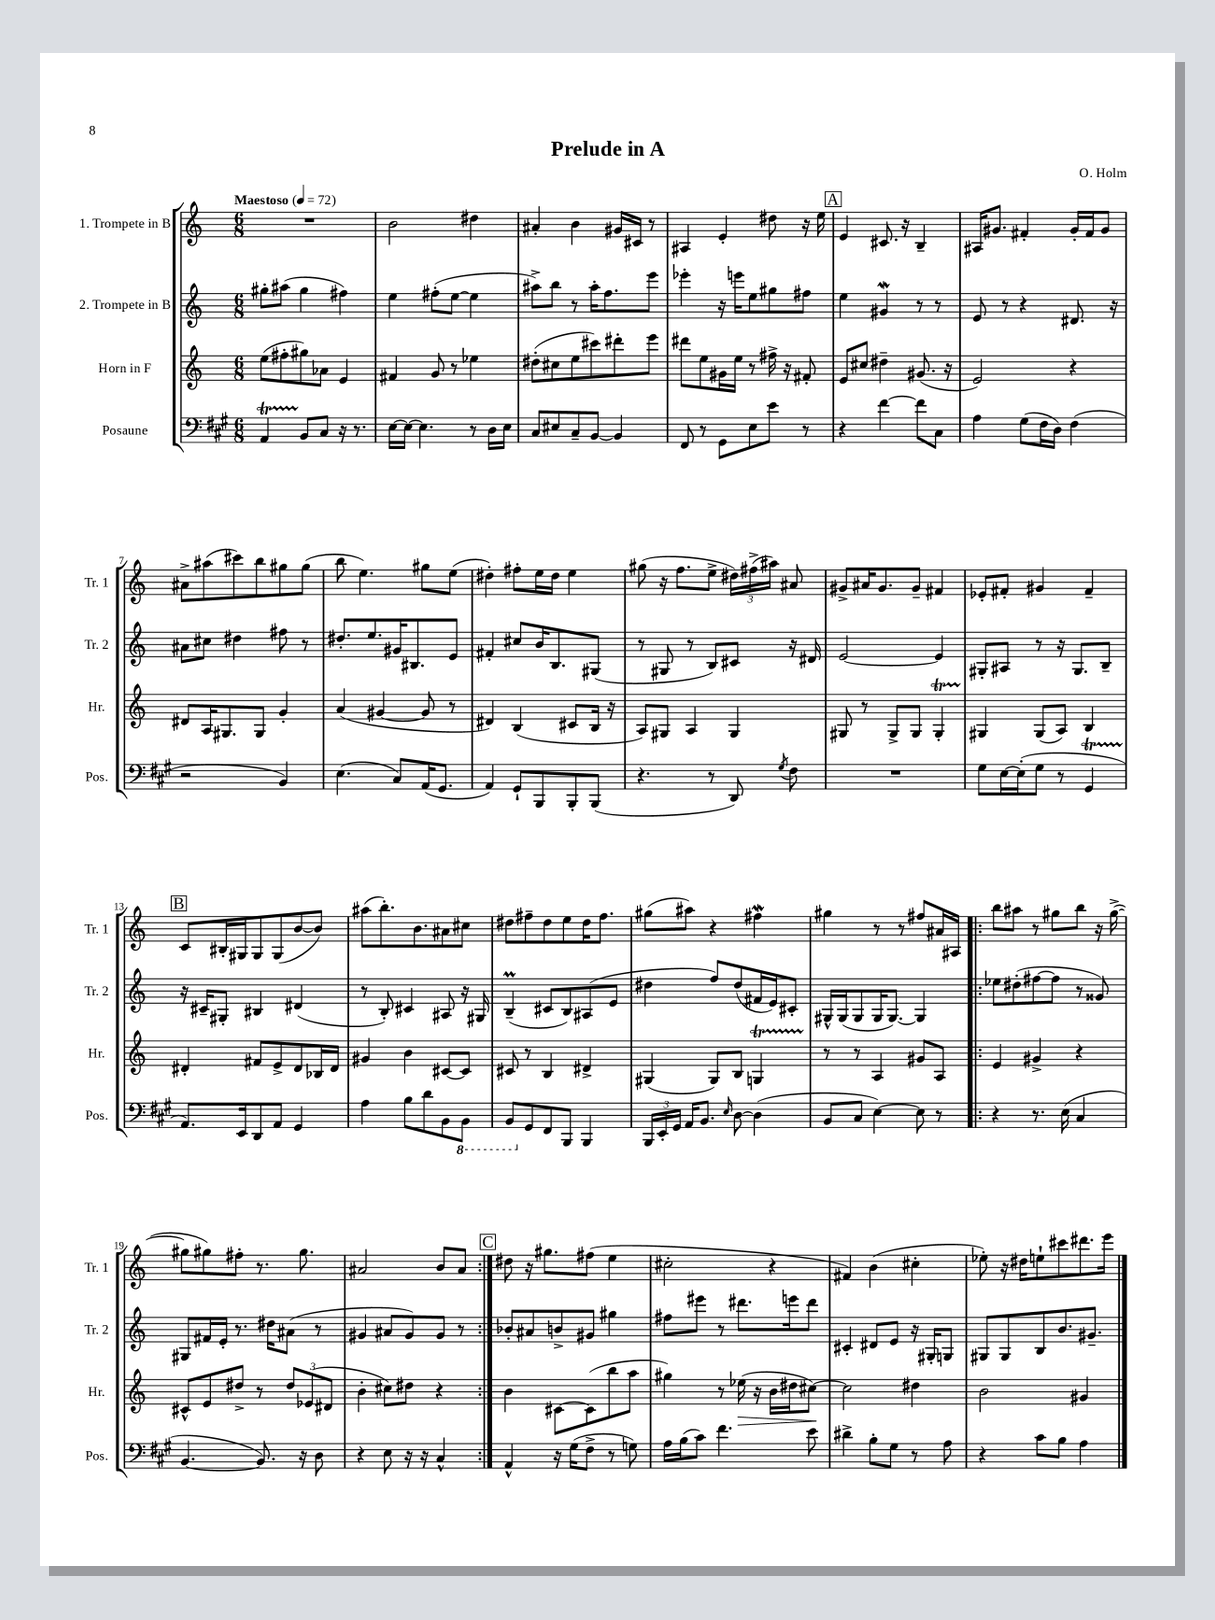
\header { title = "Prelude in A" composer = "O. Holm" }
<<
\new StaffGroup <<
\new Staff = "s0" \with { instrumentName = "1. Trompete in B" shortInstrumentName = "Tr. 1" } {
    \clef treble \key c \major \numericTimeSignature \time 6/8 \tempo "Maestoso" 4 = 72
    \autoBeamOff R2. |
    b'2 dis''4 |
    ais'4-. b'4 gis'16[ cis'16] r8 |
    ais4 e'4-. dis''8 r16 e''16 |
    \mark \markup { \box "A" } e'4 cis'8. r16 b4-- |
    ais16[ gis'8.] fis'4-. gis'16[-. fis'16 gis'8] |
    ais'8[-> ais''8( cis'''8) b''8 gis''8 gis''8]( |
    b''8 e''4.) gis''8[ e''8]( |
    dis''4-.) fis''8[-. e''16 dis''16] e''4 |
    gis''8( r16 f''8.[ e''8]-> \tuplet 3/2 { dis''16[) fis''16->( ais''16]) } ais'8 |
    gis'8[-> ais'16 gis'8. gis'8]-- fis'4 |
    ees'8[-. fis'8]-. gis'4 fis'4-- |
    \mark \markup { \box "B" } c'8[ bis16-. gis16 gis8 gis8( b'8~ b'8]) |
    ais''8[( b''8.-.) b'8. ais'8 cis''8] |
    dis''8[ fis''8-- dis''8 e''8 dis''16 fis''8.] |
    gis''8[( ais''8]) r4 fis''4\mordent |
    gis''4 r8 r8 fis''8[ ais'16 ais16] |
    \repeat volta 2 { b''8[ ais''8] r8 gis''8[ b''8] r16 gis''16~->( |
    gis''8[ gis''8) fis''8]-. r8. gis''8. |
    ais'2 b'8[ ais'8] | }
    \mark \markup { \box "C" } dis''8 r16 gis''8.[ fis''8]( e''4 |
    cis''2-. r4 |
    fis'4) b'4( cis''4-. |
    ees''8-.) r16 dis''16[ e''8-! cis'''8 dis'''8. e'''16] \bar "|." |
}
\new Staff = "s1" \with { instrumentName = "2. Trompete in B" shortInstrumentName = "Tr. 2" } {
    \clef treble \key c \major \numericTimeSignature \time 6/8
    \autoBeamOff gis''8[-. ais''8]( gis''4 fis''4) |
    e''4 fis''8[-.( e''8]~ e''4 |
    ais''8[->) b''8] r8 ais''16[-. f''8. e'''8] |
    ees'''4-. r16 e'''16[ e''8 gis''8 fis''8] |
    \mark \markup { \box "A" } e''4 gis'4\mordent r8 r8 |
    e'8 r8 r4 dis'8. r16 |
    ais'8[ cis''8] dis''4 fis''8 r8 |
    dis''8.[-. e''8. gis'16 bis8. e'8] |
    fis'4-. cis''8[ b'16 b8. gis8]( |
    r8 gis8 r8 b8[) cis'8] r16 dis'16 |
    e'2~ e'4 |
    gis8[-. ais8] r8 r16 gis8.[ b8]-- |
    \mark \markup { \box "B" } r16 cis'16[-- gis8]-. bis4 dis'4( |
    r8 b8-.) cis'4 ais8 r16 gis16 |
    b4--\prall( cis'8[ b8) ais8( e'8] |
    dis''4 f''8[) dis''8( fis'16 e'16) cis'8]-. |
    gis16[-^ gis16( gis8 gis16 gis8.]~) gis4 |
    \repeat volta 2 { ees''8[ dis''8-.( fis''8~ fis''8] r8 gisis'8) |
    gis8[ fis'16 e'16]-. r8. dis''16[ ais'8]( r8 |
    gis'4 ais'8[ gis'8) gis'8] r8 | }
    \mark \markup { \box "C" } bes'8[-. ais'8 b'8-> gis'8] gis''4 |
    fis''8[ eis'''8] r8 dis'''8.[ e'''16 dis'''8] |
    cis'4-. dis'8[ e'8] r16 gis16[-. g8] |
    gis8[ gis8 b8 b'8. gis'8.]-- \bar "|." |
}
\new Staff = "s2" \with { instrumentName = "Horn in F" shortInstrumentName = "Hr." } {
    \clef treble \key c \major \numericTimeSignature \time 6/8
    \autoBeamOff e''8[( fis''8-. gis''8) aes'8] e'4 |
    fis'4 g'8 r8 ees''4 |
    dis''8[-.( cis''8 e''8 cis'''8) dis'''8-. e'''8] |
    dis'''8[ e''8 gis'16 e''16] r8 fis''16-> r16 fis'8-. |
    \mark \markup { \box "A" } e'8[ cis''8] dis''4-- gis'8.( r16 |
    e'2) r4 |
    dis'8[ a16 gis8. gis8] g'4-. |
    a'4( gis'4~ gis'8 r8 |
    dis'4) b4( cis'8[ b16] r16 |
    a8[) gis8] a4 gis4 |
    gis8 r8 gis8[-> gis8] gis4-.\startTrillSpan |
    gis4\stopTrillSpan gis8[( a8]) b4 |
    \mark \markup { \box "B" } dis'4-. fis'8[ e'8-> dis'8 bes16 dis'16] |
    gis'4 b'4 cis'8[~ cis'8] |
    cis'8 r8 b4 dis'4-> |
    gis4( gis8[) b8] g4\startTrillSpan |
    r8\stopTrillSpan r8 a4 gis'8[ a8] |
    \repeat volta 2 { e'4 gis'4-> r4 |
    cis'8[-^ e'8 dis''8]-> r8 \tuplet 3/2 { dis''8[ ees'8( dis'8] } |
    b'4-. cis''8[) dis''8] r4 | }
    \mark \markup { \box "C" } b'4 cis'8[~ cis'8( b''8 a''8] |
    gis''4) r8 ees''16\>( r16 b'16[ dis''16 cis''8]~\!) |
    cis''2 dis''4 |
    b'2 gis'4 \bar "|." |
}
\new Staff = "s3" \with { instrumentName = "Posaune" shortInstrumentName = "Pos." } {
    \clef bass \key a \major \numericTimeSignature \time 6/8
    \autoBeamOff a,4\startTrillSpan b,8[\stopTrillSpan cis8] r16 r8. |
    e16[~ e16]~ e4. r8 d16[ e16] |
    cis8[ eis8 cis8-- b,8]~ b,4 |
    fis,8 r8 gis,8[ e8 e'8] r8 |
    \mark \markup { \box "A" } r4 fis'4~ fis'8[ cis8] |
    a4 gis8[( fis16 d16]) fis4( |
    r2 b,4) |
    e4.( cis8[) a,16( gis,8.] |
    a,4) gis,8[-! b,,8 b,,8-. b,,8]( |
    r4. r8 d,8) \acciaccatura { gis8 } fis8 |
    R2. |
    gis8[ e16~ e16-.( gis8] r8 gis,4\startTrillSpan |
    \mark \markup { \box "B" } a,8.[\stopTrillSpan) e,16 d,8 a,8] gis,4 |
    a4 b8[ d'8 b,8 \ottava #-1 b,,8] |
    b,,8[ \ottava #0 gis,8 fis,8 b,,8] b,,4 |
    \tuplet 3/2 { b,,16[ e,16-. gis,16] } a,16[ b,8.] \grace { e16 } d8~ d4( |
    b,8[ cis8] e4~) e8 r8 |
    \repeat volta 2 { r4 r8. e16( cis4 |
    b,4.~ b,8.) r16 d8 |
    r4 e8 r16 r16 cis4-^ | }
    \mark \markup { \box "C" } a,4-^ r16 gis16[( fis8]-> r8 g8) |
    a16[ b16( cis'8]) fis'4. e'8 |
    dis'4-> b8[-. gis8] r8 a8 |
    r4 cis'8[ b8] a4 \bar "|." |
}
>>
>>
